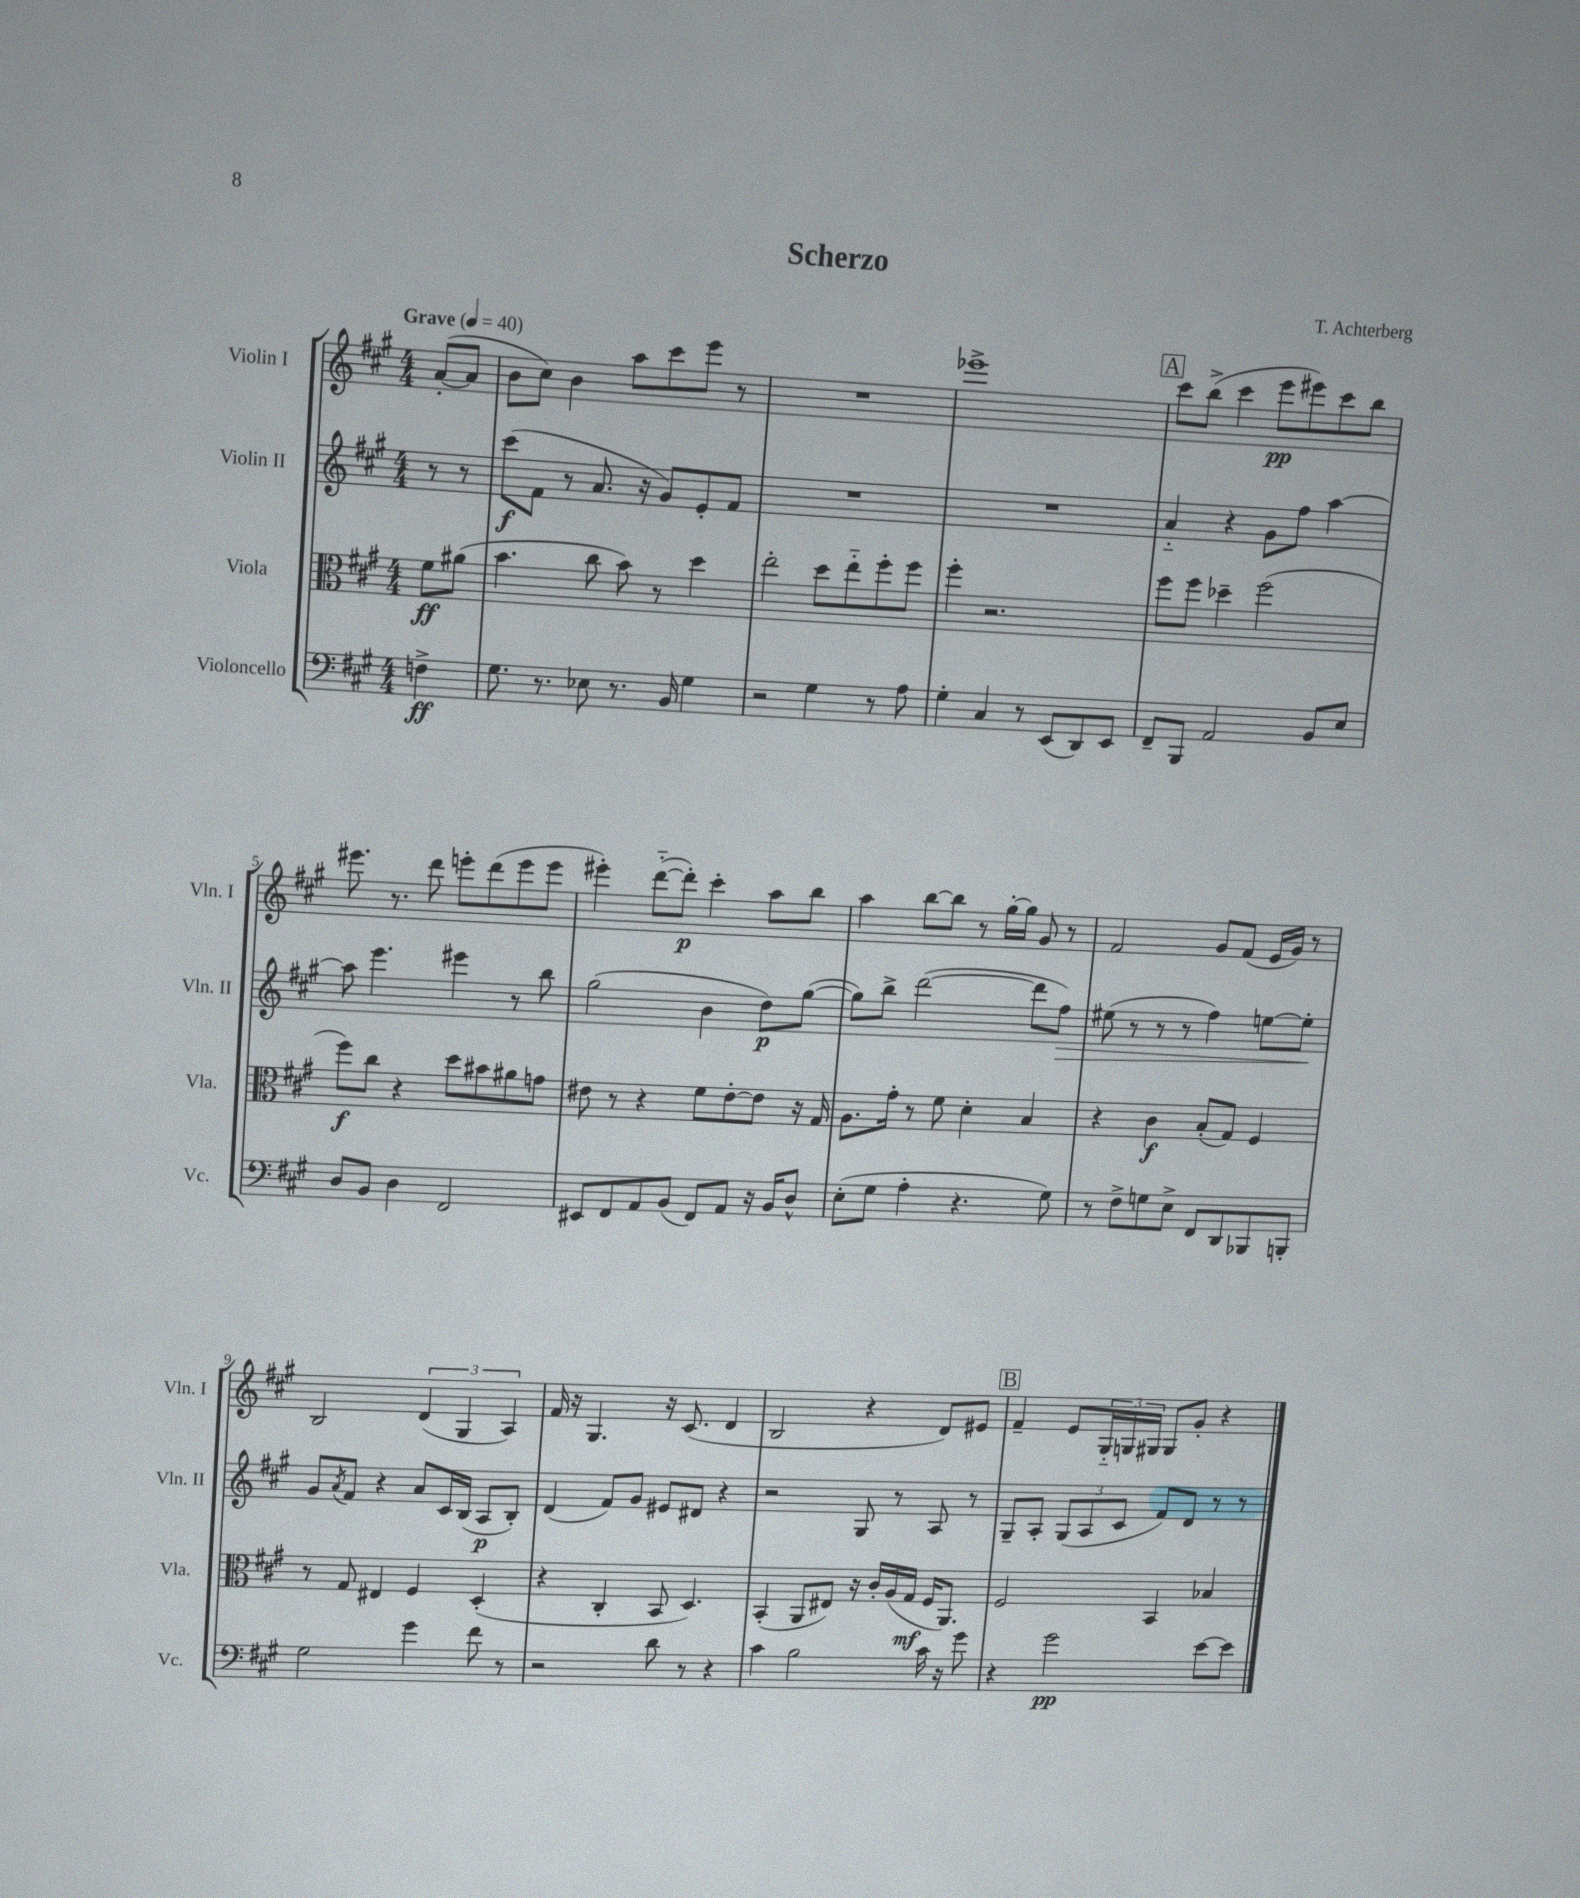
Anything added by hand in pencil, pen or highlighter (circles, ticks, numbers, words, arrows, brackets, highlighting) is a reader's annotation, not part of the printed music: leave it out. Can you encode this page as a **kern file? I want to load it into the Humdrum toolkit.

**kern	**kern	**kern	**kern
*staff4	*staff3	*staff2	*staff1
*clefF4	*clefC3	*clefG2	*clefG2
*k[f#c#g#]	*k[f#c#g#]	*k[f#c#g#]	*k[f#c#g#]
*M4/4	*M4/4	*M4/4	*M4/4
*MM40	*MM40	*MM40	*MM40
4F^	8f#	8r	([8a'
.	(8a#	8r	8a]
=	=	=	=
8.G#	4.b	(8ccc#	8b
.	.	8f#	8cc#)
8.r	.	.	.
.	.	8r	4b
8E-	8cc#	8.a	.
8.r	8b)	.	8aa
.	.	16r	.
.	8r	8g#)	8ccc#
16BB	.	.	.
4G#	4dd	8e'	8eee
.	.	8f#	8r
=	=	=	=
2r	2ee'	1r	1r
4G#	8dd	.	.
.	8ee'~	.	.
8r	8ff#'	.	.
8A	8ff#	.	.
=	=	=	=
4G#'	4ff#'	1r	1eee-^
4C#	2.r	.	.
8r	.	.	.
(8EE	.	.	.
8DD)	.	.	.
8EE	.	.	.
=	=	=	=
8FF#~	8ff#	4a'~	8ccc#
8BBB	8ff#	.	(8bb^
2AA	4dd-~	4r	4ccc#
.	(2ff#	8g#	8eee
.	.	8ff#	8eee#)
8BB	.	[4aa	8ccc#
8E	.	.	8bb
=	=	=	=
8D	8ff#)	8aa]	8.eee#
8BB	8cc#	4.eee	.
.	.	.	8.r
4D	4r	.	.
.	.	.	8ddd
2FF#	8dd	4eee#	8eee'
.	8b#	.	(8ddd
.	8a#	8r	8eee
.	8g	8bb	8eee
=	=	=	=
8EE#	8e#	(2gg#	4eee#')
8FF#	8r	.	.
8AA	4r	.	([8ddd'~
(8BB	.	.	8ddd'])
8FF#)	8f#	4b	4ccc#'
8AA	[8e#'	.	.
16r	8e#]	8dd)	8aa
16BB	.	.	.
8D^^	16r	([8gg#	8bb
.	16G#	.	.
=	=	=	=
(8E'	8.A	8gg#])	4aa
8G#	.	8bb^	.
.	16g#'	.	.
4A'	8r	([2ddd	[8bb
.	8f#	.	8bb]
4.r	4d'	.	8r
.	.	.	[16gg#'
.	.	.	16gg#]
.	4B	8ddd]	8g#
8G#)	.	8ff#)	8r
=	=	=	=
8r	4r	(8ee#	2f#
8F#^	.	8r	.
8G	4c#	8r	.
8E^	.	8r	.
8FF#	(8B'	4ff#)	8g#
8DD	8G#)	.	(8f#
8BBB-	4F#	[8ee	16e
.	.	.	16g#)
8BBB'	.	8ee']	8r
=	=	=	=
2G#	8r	8g#	2B
.	.	8qa	.
.	8G#	8f#	.
.	4E#	4r	.
4g#	4F#	8a	(6d
.	.	16c#	.
.	.	.	6G#
.	.	(16B	.
8f#	(4D'	8A	.
.	.	.	6A)
8r	.	8B')	.
=	=	=	=
2r	4r	(4d	16f#
.	.	.	16r
.	.	.	4.G#
.	4C#'	8f#)	.
.	.	8g#	.
8d	8BB	8e#	16r
.	.	.	(8.c#
8r	4.D)	8d#	.
4r	.	4r	4d
=	=	=	=
4c#	(4BB'	2r	2B
2B	8AA	.	.
.	8E#)	.	.
.	16r	8G#	4r
.	16c#'	.	.
.	(16A	8r	.
.	16G#	.	.
16c#	16F#	8A	8d)
16r	8.AA)	.	.
8g#	.	8r	8e#
=	=	=	=
4r	2F#	8G#~	4f#~
.	.	8A'	.
2g#	.	(12G#	8e
.	.	12A	.
.	.	.	24G#'~
.	.	12c#	24G
.	.	.	24G#
.	4BB	8f#)	8G#
.	.	8d	8g#'
[8e	4B-	8r	4r
8e]	.	8r	.
==	==	==	==
*-	*-	*-	*-
